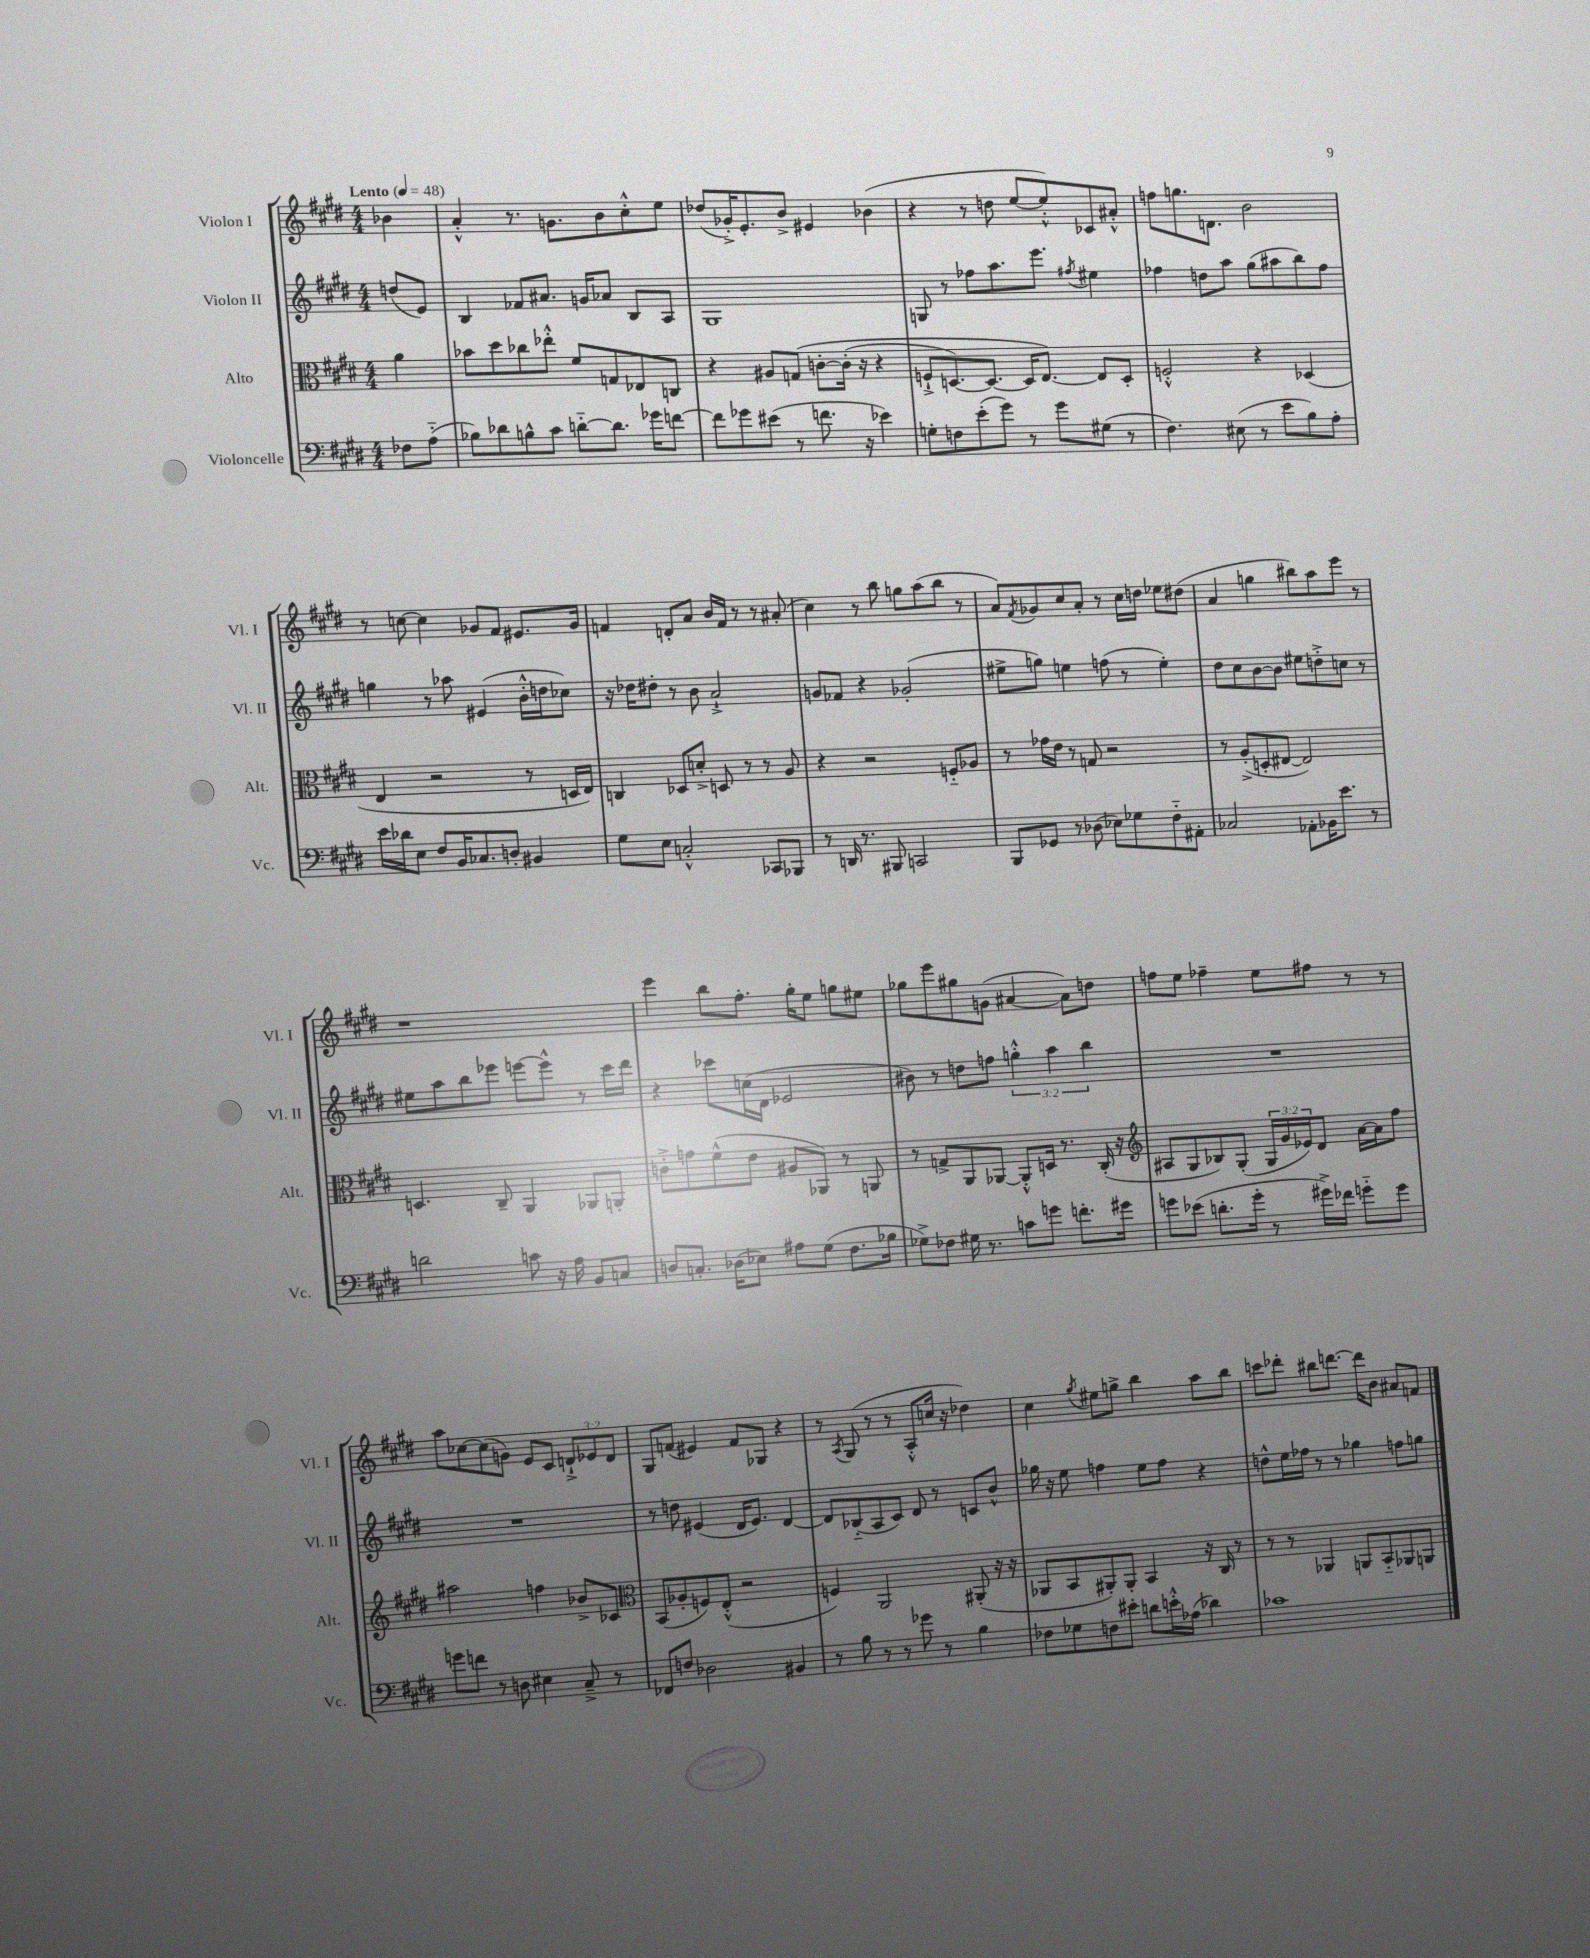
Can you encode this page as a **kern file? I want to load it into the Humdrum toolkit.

**kern	**kern	**kern	**kern
*staff4	*staff3	*staff2	*staff1
*clefF4	*clefC3	*clefG2	*clefG2
*k[f#c#g#d#]	*k[f#c#g#d#]	*k[f#c#g#d#]	*k[f#c#g#d#]
*M4/4	*M4/4	*M4/4	*M4/4
*MM48	*MM48	*MM48	*MM48
8F-	4a	(8dd	4b-
(8A'~	.	8e)	.
=	=	=	=
8B-)	8b-	4B	4a'^^
8d-	8dd#	.	.
8B^^	8cc-	8f-	8.r
8c#	8ee-'^^	8.a#	.
.	.	.	8.g
[8d'~	8f#	.	.
.	.	16g	.
8.d]	8G	8a-	8b
.	8E-	8B	8cc#'^^
16g-	.	.	.
[8f	8C	8A	8ee
=	=	=	=
8f]	4r	1G#	(8dd-
8g-	.	.	16g-'^)
.	.	.	8.e'
(8e#	8A#	.	.
8r	&(8G	.	8b^
8.f	[8c'	.	4e#
.	(16c']	.	.
16r	16r	.	.
4e-)	4r	.	(4b-
=	=	=	=
8G'	8F`^	8G	4r
8F	[8.D)	8r	.
(8e'	.	8ff-	8r
.	8.D_	.	.
8g#)	.	8.aa	8dd
8r	16D]	.	[8ee
.	[8.E&)	8.eee	.
8g#	.	.	8ee'^^])
.	.	8qff#	.
(8G#	8E]	4ee#	8c-
8r	8D'	.	8a#'^^
=	=	=	=
4.F#)	2F'^^	4ff-	8ff
.	.	.	8.gg
.	.	8dd	.
.	.	.	8.d
(8E#	.	8aa	.
8r	4r	(8gg#	2b
8e	.	8aa#	.
8B)	(4D-	8bb)	.
8A'	.	8ff-	.
=	=	=	=
16e	4E	4gg	8r
16d-	.	.	.
8E	.	.	[8cc
8F#	2r	8r	4cc]
16BB	.	8aa-	.
8.C-	.	.	.
.	.	(4e#	8g-
8D'	.	.	8f#
4BB#	8r	16b'^^	8.e#
.	.	16dd	.
.	16D	8cc-)	.
.	16E)	.	16g-
=	=	=	=
8G#	4C	16r	4f
.	.	16dd-	.
8E	.	8dd#'	.
2C'^^	8D-	8r	8d'
.	8d'^	8b	8a
.	8D	2a`^	16b
.	.	.	16f
.	8r	.	8r
8CC-	8r	.	8r
8BBB-	8A	.	(8a#'
=	=	=	=
8r	4r	8g	4cc#)
16DD	.	8f-	.
8.r	.	.	.
.	2r	4r	8r
8BBB#	.	.	8bb
2CC	.	(2g-'	8gg
.	.	.	(8aa
.	8F'~	.	8bb
.	8A-	.	8r
=	=	=	=
8BBB	8r	8ee#^	8a)
.	.	.	8qf#
8GG-	16g-	8gg)	8g-
.	16e	.	.
8r	8r	4ee	8cc#
(8D-	8G	.	8a'
8E-)	2r	(8ff	8r
8G-	.	8r	16cc#
.	.	.	16dd
8F#'~	.	4ee')	8ee-
8AA#'	.	.	(8dd#
=	=	=	=
2C-	8r	8dd#	4a
.	(8A'^	8cc#	.
.	8D'	[8b	4gg
.	[8E#	8b]	.
8AA-'	2E#])	8ee#	8bb#)
16BB-	.	8dd'^	8aa
8.e	.	.	.
.	.	8cc	8eee
8r	.	8r	8r
=	=	=	=
2d	4.D	8ee#	1r
.	.	8aa	.
.	.	8bb	.
.	8C#~	8eee-	.
8c	4AA	[8eee	.
16r	.	8eee^^]	.
16A	.	.	.
8BB	8AA-	8r	.
8C	8AA'	16ccc#	.
.	.	16ddd#	.
=	=	=	=
8D	8c'^	4r	4eee
8.C'	8g	.	.
.	(8f#^^	8ccc-	8bb
(16D-	.	.	.
8E-)	8e	(16cc	8.ff#'
.	.	16d#	.
8A#	8A#	2e-	.
.	.	.	16gg#'
(8G#	8AA-)	.	8ee
8.F#	8r	.	8gg
.	8AA	.	8ee#
16B-	.	.	.
=	=	=	=
8G-^)	8r	8b#)	8gg-
8F-	8G^	8r	8eee
16G#	8AA	8dd	8gg#
8.r	.	.	.
.	[8AA-	8ff	(8g
8c	8AA-'^^]	6gg'^^	[4a#
8g	16D	.	.
.	.	6aa	.
.	8.r	.	.
8.f'	.	.	8a#])
.	.	6bb	.
.	(16C#'	.	8dd
16g#	16r	.	.
=	=	=	=
*	*clefG2	*	*
8g	8A#	1r	8ff
(8e-	8G#	.	8ee
8.d'	8B-)	.	4ff-~
.	(8G#'	.	.
16g'	.	.	.
8r	24G#	.	8ee
.	24g#	.	.
.	24e-)	.	.
16g#^)	8d#	.	8ff#
16f-	.	.	.
8g'~	[16a	.	8r
.	16a]	.	.
8g	8ff#	.	8r
=	=	=	=
8g	2aa#	1r	8aa
8f	.	.	[8cc-
8r	.	.	(8cc-]
8D	.	.	8g)
4E#	4ff	.	8e
.	.	.	8c#
8C#~^	8b-^	.	12d`^
.	.	.	12e-
8r	8c-	.	.
.	.	.	12d
=	=	=	=
*	*clefC3	*	*
8FF-	(8BB	8r	8G#
8F	8A-'	8dd	(8f
2D-	8F)	(4e#	4e#)
.	(8E'^^	.	.
.	2r	16d#	8f
.	.	8.e#)	.
.	.	.	8G-
4BB#	.	[4d#	4r
=	=	=	=
8r	4F)	8d#]	8r
.	.	.	8qA
8B	.	(8B-'~	(8G#
8r	2AA	8A	8r
8r	.	8c#)	8r
8g-	.	8d#	8A'^^
8r	.	8r	16cc
.	.	.	16r
4B	(8AA#'	8c	4dd-)
.	16r	8b^^	.
.	16r	.	.
=	=	=	=
8F-	8AA-	16gg-	4cc#
.	.	16r	.
8G-	8BB	8ee	.
.	.	.	8qgg#
8F	8AA#')	4ff	8ee#
8e#'	8AA#'	.	8gg^
8d	4BB	8ee	4bb
16e'^^	.	8ff	.
(16A-	.	.	.
4d-)	16r	4r	8aa
.	16C#	.	.
.	8r	.	8bb
=	=	=	=
1c-	8r	8dd^^	8ccc
.	8r	16ee	8ddd-'
.	.	16ff-	.
.	4AA-	8r	8bb#
.	.	8r	[8.ddd
.	8AA	4gg-	.
.	.	.	16ddd]
.	8BB'~	.	8b
.	8AA-	8ff	8a#
.	8AA	8gg	8f
==	==	==	==
*-	*-	*-	*-
